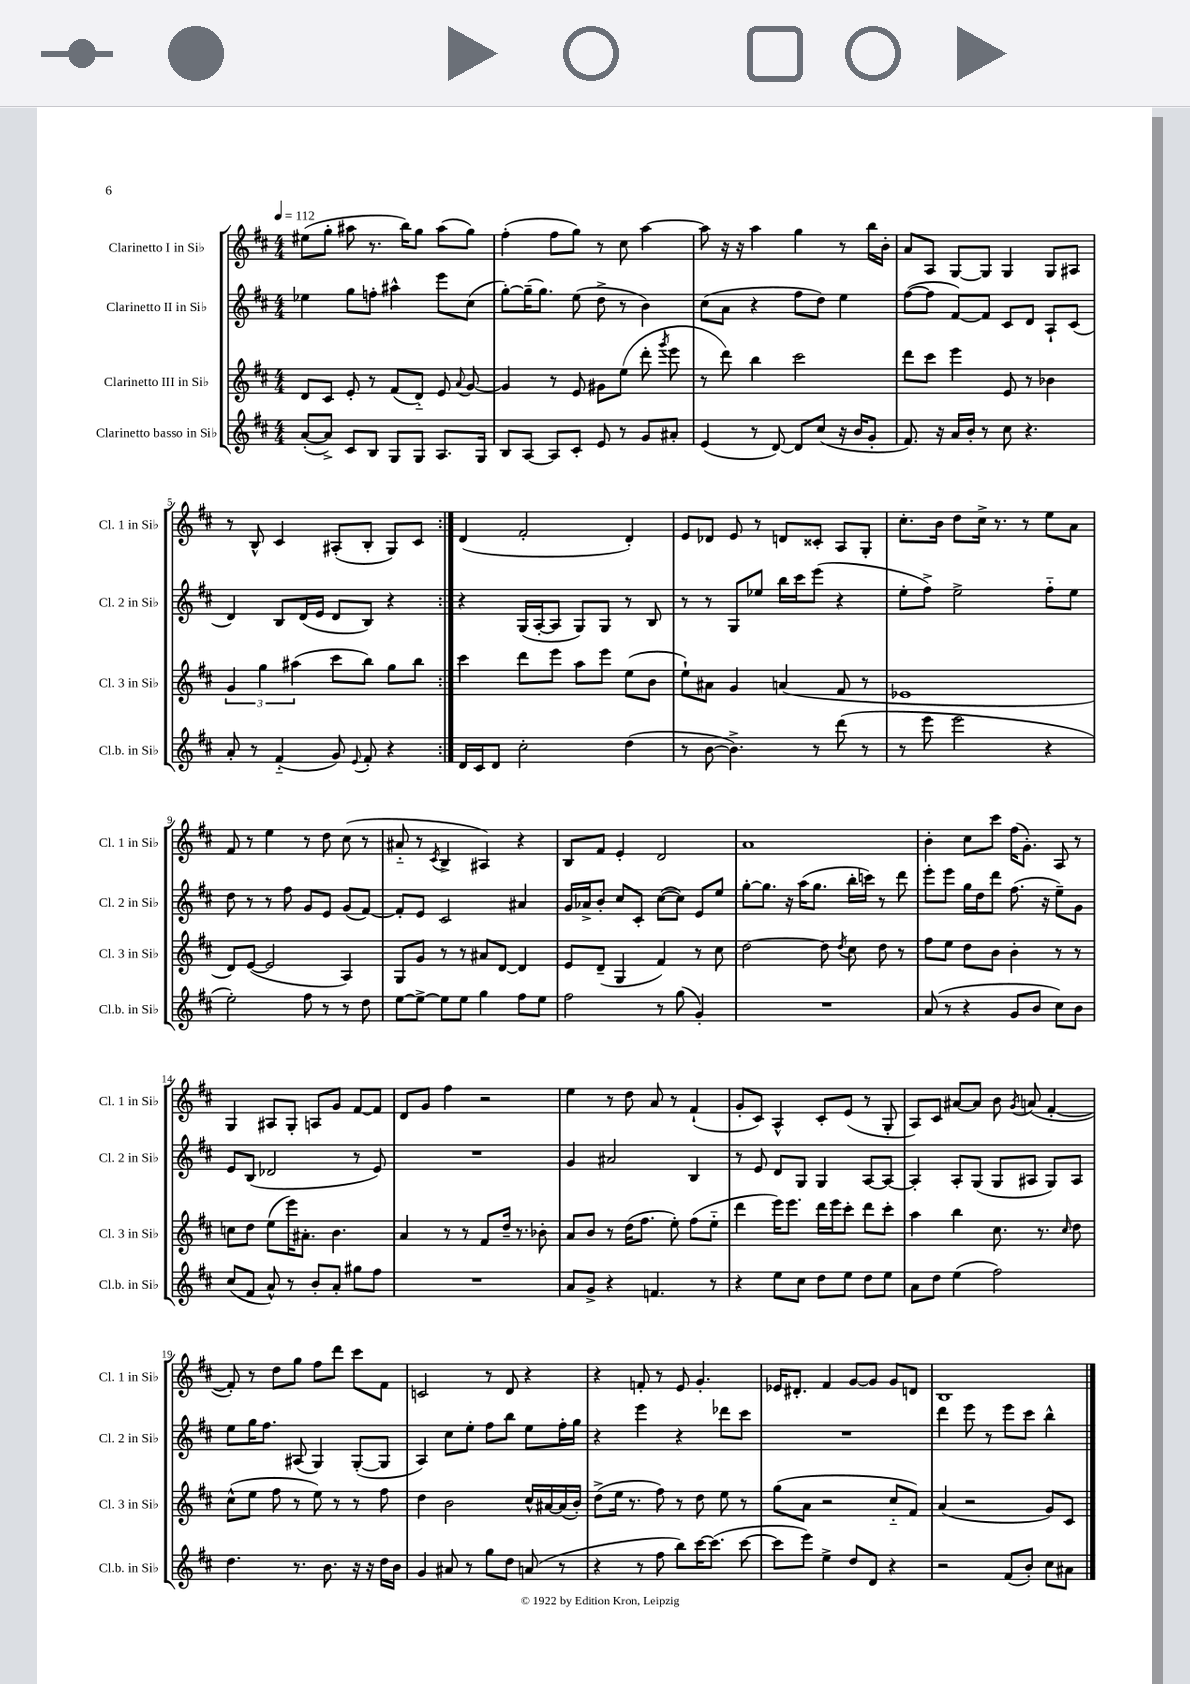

**kern	**kern	**kern	**kern
*staff4	*staff3	*staff2	*staff1
*clefG2	*clefG2	*clefG2	*clefG2
*k[f#c#]	*k[f#c#]	*k[f#c#]	*k[f#c#]
*M4/4	*M4/4	*M4/4	*M4/4
*MM112	*MM112	*MM112	*MM112
([8a'/L	8d/L	4ee-\	(8ee#\L
8a^/]J)	8c#/J	.	8gg'\J
8c#/L	8e'/	8gg\L	8aa#\
8B/J	8r	8ff'\J	8.r
8G/L	(8f#/L	4aa#^^\	.
.	.	.	16bb\LK)
8G/J	8d'~/J)	.	8gg\J
8.A/L	8e/	8eee\L	(8aa#\L
.	8qqa/	.	.
.	[8g/	(8cc#\J	8gg\J)
16G/Jk	.	.	.
=	=	=	=
8B/L	4g/]	[8gg'\L)	(4ff#'\
[8A/J	.	(16gg~\]K	.
.	.	8.gg\J)	.
8A/]L	8r	.	8ff#\L
8c#'/J	8e/	(8ee\	8gg\J)
8e/	8g#\L	8dd^\	8r
8r	(8ee\J	8r	8cc#\
8g/L	8ddd'\	4b\)	[4aa\
.	8qggg/	.	.
8a#'/J	8eee\	.	.
=	=	=	=
(4e/	8r	(8cc#\L	8aa\]
.	8ddd\)	8a\J	16r
.	.	.	16r
8r	4bb\	4r	4aa\
[8d/)	.	.	.
8d/]L	2ccc#\	8ff#\L	4gg\
(8cc#/J	.	8dd\J)	.
16r	.	4ee\	8r
16b/LK	.	.	.
8g'/J	.	.	16bb\LL
.	.	.	16b'\JJ
=	=	=	=
8.f#/)	8ddd\L	([8ff#\L	8a/L
.	8ccc#\J	8ff#\]J	8A/J
16r	.	.	.
16a/LL	4eee\	[8f#/L)	[8G/L
16b'/JJ	.	.	.
8r	.	8f#/]J	8G/]J
8cc#\	8e/	8c#/L	4G/
4.r	8r	8d/J	.
.	4b-\	8A`/L	8G/L
.	.	(8c#/J	8A#/J
=	=	=	=
8a'/	6g/	4d/)	8r
8r	.	.	8B^^/
.	6gg\	.	.
(4f#'~/	.	8B/L	4c#/
.	(6aa#\	.	.
.	.	(16d/L	.
.	.	16e/JJ	.
8g/)	8ccc#\L	8d/L	(8A#'/L
8qqe/	.	.	.
8f#'/	8bb\J)	8B/J)	8B'/J
4r	8gg\L	4r	8G/L)
.	8bb\J	.	8c#/J
=:|!	=:|!	=:|!	=:|!
16d/LL	4ccc#\	4r	(4d/
16c#/J	.	.	.
8d/J	.	.	.
2cc#'\	8ddd\L	(16G/LL	2f#'/
.	.	[16A'/J	.
.	8eee\J	8A/]J	.
.	8aa\L	8G/L)	.
.	8eee\J	8G/J	.
(4dd\	(8ee\L	8r	4d'/)
.	8b\J	8B/	.
=	=	=	=
8r	8ee`\L)	8r	8e/L
[8b\	8a#\J	8r	8d-/J
4.b^\])	4g/	8G/L	8e/
.	.	8ee-/J	8r
.	(4a/	16bb\LL	8d/L
.	.	16ccc#\J	.
8r	.	(8eee\J	8c##'/J
(8ddd\	8f#/	4r	8A/L
8r	8r	.	8G'/J
=	=	=	=
8r	1e-	8ee'\L	8.cc#'\L
8eee\	.	8ff#^\J)	.
.	.	.	16b\Jk
2eee\	.	2ee^\	8dd\L
.	.	.	16cc#^\Jk
.	.	.	8.r
.	.	.	8r
4r	.	8ff#'~\L	8ee\L
.	.	8ee\J	8a\J
=	=	=	=
2ee'\)	8d/L)	8dd\	8f#/
.	([8e/J	8r	8r
.	2e/]	8r	4ee\
.	.	8ff#\	.
8ff#\	.	8g/L	8r
8r	.	8e/J	8dd\
8r	4A/)	(8g/L	(8cc#\
8dd\	.	[8f#/J)	8r
=	=	=	=
[8ee\L	8G/L	8f#'/]L	8a#'~/
8ee^\_J	8g/J	8e/J	8r
.	.	.	8qc#/
8ee\]L	8r	2c#/	4B^/
8ee\J	8r	.	.
4gg\	8a#/L	.	4A#/)
.	[8d/J	.	.
8ff#\L	4d/]	4a#/	4r
8ee\J	.	.	.
=	=	=	=
2ff#\	8e/L	16g/LL	8B/L
.	.	16a-^/J	.
.	(8d~/J	8b'/J	8f#/J
.	4G/	8cc#/L	4e'/
.	.	8c#'/J	.
8r	4f#/)	([8cc#\L	2d/
(8gg\	.	8cc#\]J)	.
4g'/)	8r	8e/L	.
.	8cc#\	8ee/J	.
=	=	=	=
1r	[2dd\	[8gg'\L	1a
.	.	8.gg\]J	.
.	.	16r	.
.	.	(16aa\LK	.
.	.	8.gg\J	.
.	8dd\]	.	.
.	8qdd/	.	.
.	8cc#\	16bb'\LL	.
.	.	16ccc\JJ)	.
.	8dd\	8r	.
.	8r	8ddd\	.
=	=	=	=
(8a/	8ff#\L	8eee'\L	4b'\
8r	8ee\J	8eee\J	.
4r	8dd\L	16gg\LL	8cc#\L
.	.	16dd\J	.
.	8b\J	8ddd\J	8ccc#\J
8g/L	4b'\	(8.ff#\	(16ff#\LK
.	.	.	8.g'\J)
8b/J	.	.	.
.	.	16r	.
8cc#\L)	8r	8ee~\L)	8A/
8b\J	8r	8g\J	8r
=	=	=	=
(8cc#/L	8cc\L	8e/L	4G/
8f#/J	8dd\J	(8B/J	.
8a^^/)	(8ee\L	2d-/	8A#/L
8r	16eee\K)	.	8G'/J
.	8.a#'\J	.	.
8b'/L	.	.	8A/L
8a'/J	4.b\	.	8g/J
8gg#\L	.	8r	[8f#/L
8ff#\J	.	8e/)	8f#/]J
=	=	=	=
1r	4a/	1r	8d/L
.	.	.	8g/J
.	8r	.	4ff#\
.	8r	.	.
.	8f#/L	.	2r
.	16dd~/Jk	.	.
.	8.r	.	.
.	8b-'\	.	.
=	=	=	=
8a/L	8a/L	4g/	4ee\
8g^/J	8b/J	.	.
4r	8r	2a#/	8r
.	(16dd\LK	.	8dd\
.	8.ff#\J	.	.
4.f/	.	.	8a/
.	8ee'\)	.	8r
.	(8ff#\L	4B/	(4f#`/
8r	8ee'~\J	.	.
=	=	=	=
4r	4ddd\	8r	8g'/L
.	.	8e/	8c#/J)
8ee\L	16eee\LK)	8d/L	4A^^/
.	8.eee\J	.	.
8cc#\J	.	8G/J	.
8dd\L	16ddd\LL	4G/	8c#'/L
.	16eee\J	.	.
8ee\J	8ccc#'\J	.	(8e/J
8dd\L	8ddd\L	[8A/L	8r
8ee\J	8ccc#'\J	8A/_J	8G'/
=	=	=	=
8a\L	4aa\	4A'/]	8A/L)
8dd\J	.	.	8c#/J
(4ee\	4bb\	8A'/L	[8a#/L
.	.	(8G/J	8a#/]J
2ff#\)	8.cc#\	8G/L	8b\
.	.	.	8qg/
.	.	8A#/J	(8a/
.	8.r	.	.
.	.	8G/L)	[4f#'/
.	16qqcc#/	.	.
.	8dd\	8A#/J	.
=	=	=	=
4.dd\	(8cc#^^\L	8ee\L	8f#'/])
.	8ee\J	16gg\K	8r
.	.	8.ff#\J	.
.	8ff#\	.	8dd\L
8.r	8r	(8A#/	8gg\J
.	8ee\)	4G/)	8ff#\L
8.b\	.	.	.
.	8r	.	8ddd\J
16r	8r	([8G'/L	8ccc#\L
16r	.	.	.
16dd\LL	8ff#\	8G/]J	8f#\J
16b\JJ	.	.	.
=	=	=	=
4g/	4dd\	4A/)	2c/
8a#/	2b\	8cc#\L	.
8r	.	8ee'\J	.
8gg\L	.	8ff#\L	8r
8dd\J	.	8bb\J	8d/
(8a/	16cc#^^/LL	8ee\L	4r
.	[16a#/	.	.
8r	(16a#/]	16ff#'\L	.
.	16b'/JJ)	16gg\JJ	.
=	=	=	=
4r	(8dd^\L	4r	4r
.	16ee\Jk	.	.
.	8.r	.	.
8r	.	4eee\	8f'/
8ff#\	8ff#\)	.	8r
8bb\L)	8r	4r	8e/
[16ccc#\K	8dd\	.	4.g'/
(8.ccc#\]J	.	.	.
.	8ee\	8ddd-\L	.
[8ccc#\	8r	8ccc#\J	.
=	=	=	=
8ccc#\]L	(8gg\L	1r	16e-/LK
.	.	.	8.d#'/J
8eee\J)	8a\J	.	.
4ee^\	2r	.	4f#/
8dd/L	.	.	[8g/L
8d/J	.	.	8g/]J
4r	8cc#'~/L	.	8g/L
.	8f#/J)	.	8d/J
=	=	=	=
2r	(4a/	4ddd\	1B
.	2r	8eee\	.
.	.	8r	.
(8f#/L	.	8eee\L	.
8b'/J)	.	8ccc#\J	.
8cc#\L	8g/L)	4bb^^\	.
8a#\J	8c#/J	.	.
==	==	==	==
*-	*-	*-	*-
